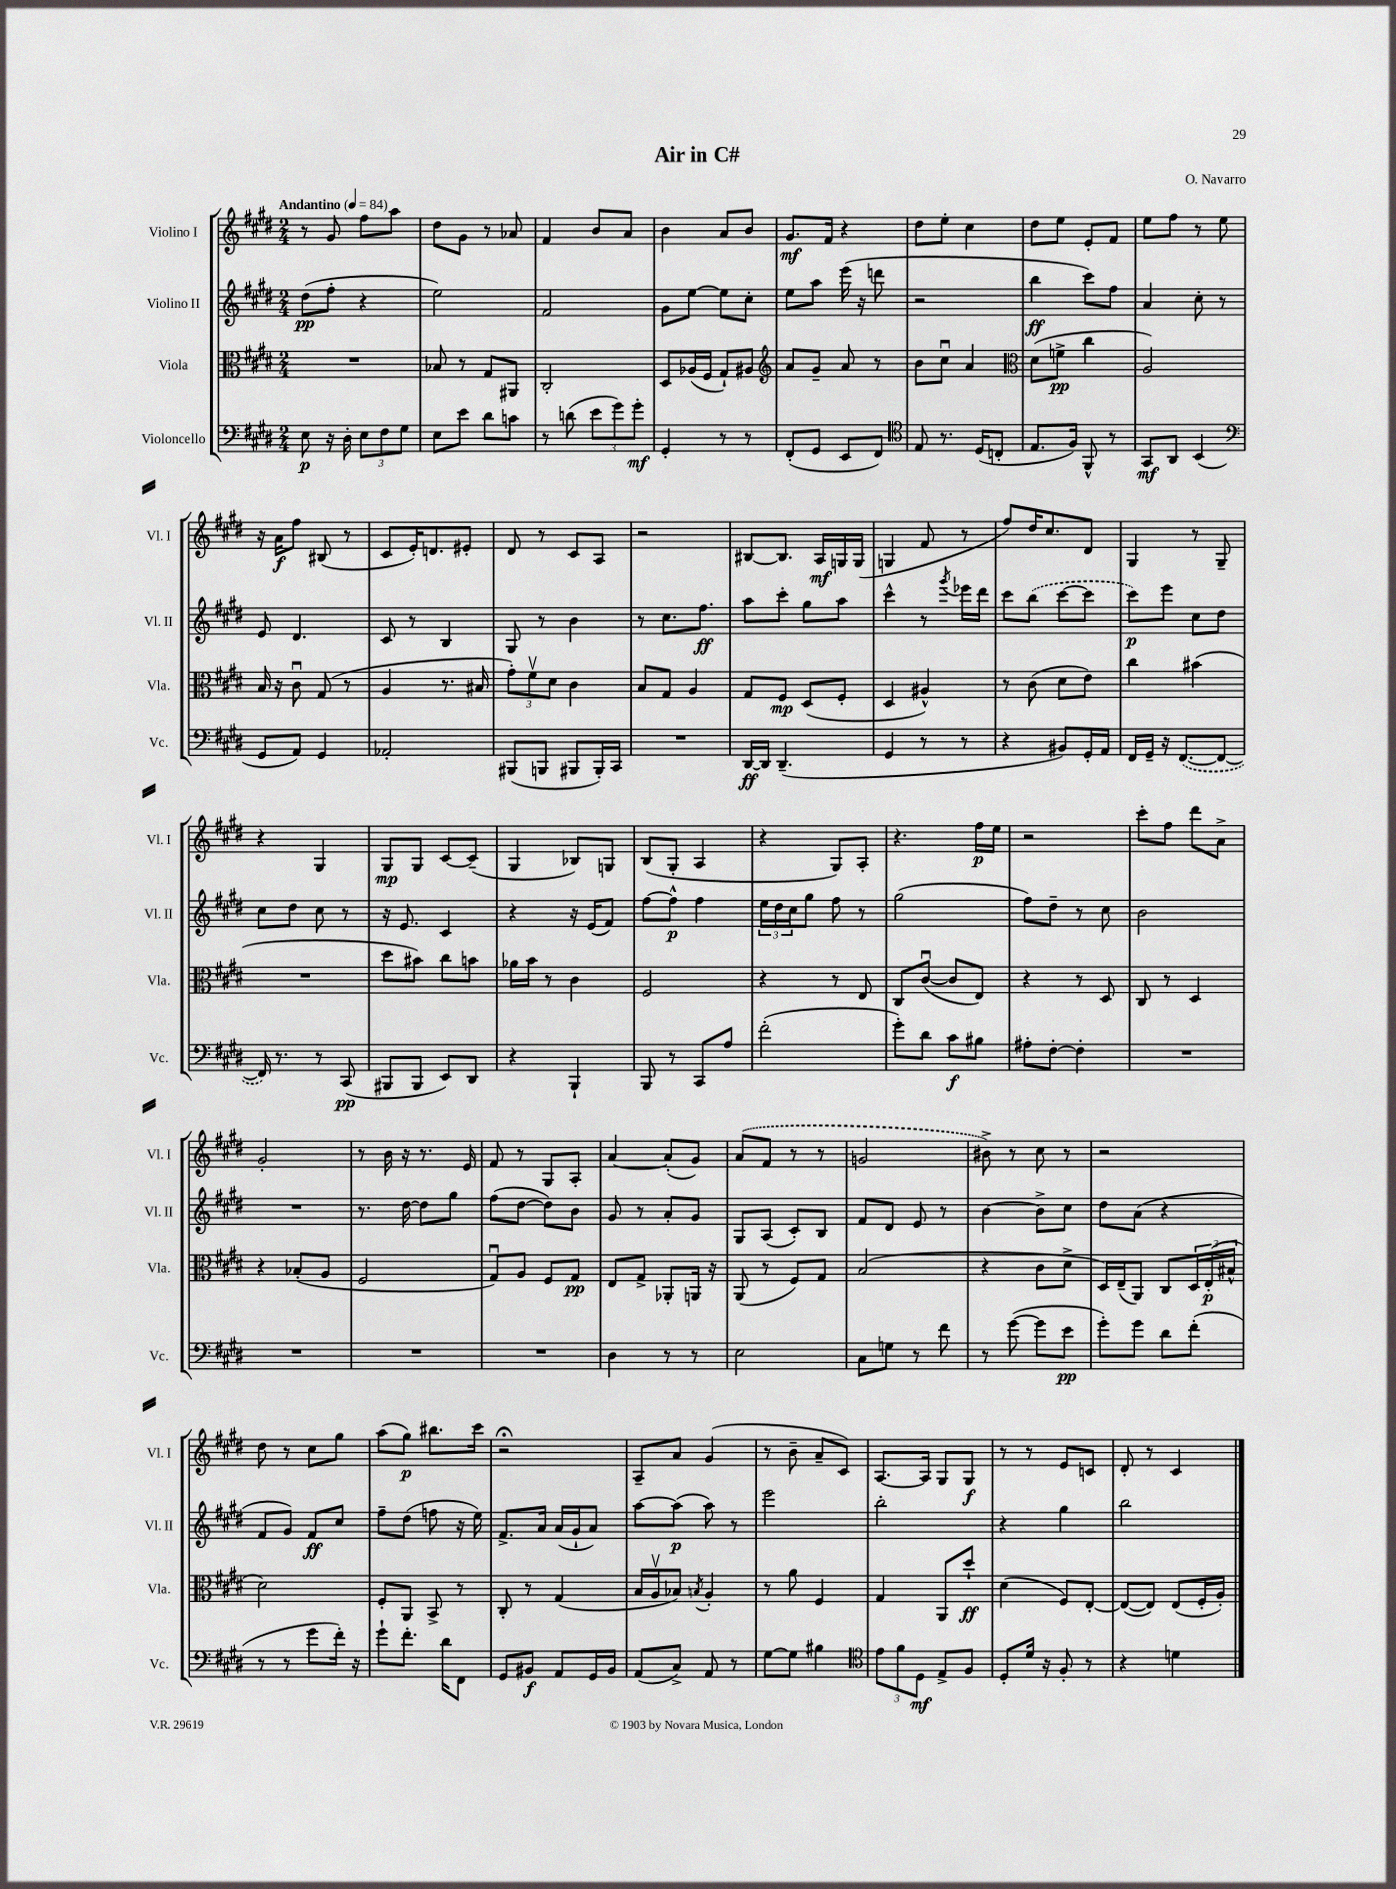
\header { title = "Air in C#" composer = "O. Navarro" }
<<
\new StaffGroup <<
\new Staff = "s0" \with { instrumentName = "Violino I" shortInstrumentName = "Vl. I" } {
    \clef treble \key e \major \numericTimeSignature \time 2/4 \tempo "Andantino" 4 = 84
    r8 gis'8 fis''8 a''8 |
    dis''8 gis'8 r8 aes'8 |
    fis'4 b'8 a'8 |
    b'4 a'8 b'8 |
    gis'8.\mf fis'16 r4 |
    dis''8 e''8-. cis''4 |
    dis''8 e''8 e'8-. fis'8 |
    e''8 fis''8 r8 e''8 |
    r16 a'16\f fis''8 bis8( r8 |
    cis'8 e'16-.) d'8. eis'8-. |
    dis'8 r8 cis'8 a8 |
    r2 |
    bis8~ bis8. a16\mf g16 g16( |
    g4 fis'8 r8 |
    fis''8) dis''16 cis''8. dis'8 |
    gis4 r8 gis8-- |
    r4 gis4 |
    gis8\mp gis8 cis'8~ cis'8--( |
    gis4 bes8) g8 |
    b8( gis8-. a4 |
    r4 gis8) a8-. |
    r4. fis''16\p e''16 |
    r2 |
    cis'''8-. fis''8 dis'''8 a'8-> |
    gis'2-. |
    r8 b'16 r16 r8. e'16 |
    fis'8 r8 gis8 a8-. |
    a'4~ a'8-.( gis'8) |
    \once \slurDashed a'8( fis'8 r8 r8 |
    g'2 |
    bis'8->) r8 cis''8 r8 |
    r2 |
    dis''8 r8 cis''8 gis''8 |
    a''8( gis''8\p) bis''8. cis'''16 |
    r2\fermata |
    a8-- a'8 gis'4( |
    r8 b'8-- a'8-- cis'8) |
    a8.~ a16 gis8 gis8\f |
    r8 r8 e'8 c'8 |
    dis'8-. r8 cis'4 \bar "|." |
}
\new Staff = "s1" \with { instrumentName = "Violino II" shortInstrumentName = "Vl. II" } {
    \clef treble \key e \major \numericTimeSignature \time 2/4
    dis''8\pp( fis''8-. r4 |
    e''2) |
    fis'2 |
    gis'8 e''8~ e''8 cis''8-. |
    e''8 a''8 e'''16( r16 d'''8 |
    r2 |
    b''4\ff cis'''8) fis''8 |
    a'4 cis''8-. r8 |
    e'8 dis'4. |
    cis'8 r8 b4 |
    gis8 r8 b'4 |
    r8 cis''8. fis''8.\ff |
    a''8 cis'''8-. gis''8 a''8 |
    cis'''4-^ r8 \acciaccatura { gis'''8 } ees'''16 dis'''16 |
    cis'''8 \once \slurDashed b''8( cis'''8~ cis'''8 |
    cis'''8\p) e'''8 cis''8 dis''8 |
    cis''8 dis''8 cis''8 r8 |
    r16 e'8. cis'4 |
    r4 r16 e'16( fis'8) |
    fis''8~ fis''8-^\p fis''4 |
    \tuplet 3/2 { e''16 dis''16 cis''16 } gis''8 fis''8 r8 |
    gis''2( |
    fis''8) dis''8-- r8 cis''8 |
    b'2 |
    R2 |
    r8. dis''16~ dis''8 gis''8 |
    fis''8( dis''8~ dis''8) b'8 |
    gis'8 r8 a'8-. gis'8 |
    gis8 a8( cis'8-.) b8 |
    fis'8 dis'8 e'8 r8 |
    b'4~ b'8-> cis''8 |
    dis''8 a'8( r4 |
    fis'8 gis'8) fis'8\ff cis''8 |
    fis''8-- dis''8( f''8 r16 e''16) |
    fis'8.-> a'16 a'16( gis'16-! a'8) |
    a''8~ a''8\p( a''8) r8 |
    e'''2 |
    b''2-. |
    r4 gis''4 |
    b''2 \bar "|." |
}
\new Staff = "s2" \with { instrumentName = "Viola" shortInstrumentName = "Vla." } {
    \clef alto \key e \major \numericTimeSignature \time 2/4
    R2 |
    bes8 r8 gis8 ais,8 |
    cis2-. |
    dis8 aes16( fis16 gis8-!) ais8 |
    \clef treble a'8 gis'8-- a'8 r8 |
    b'8 cis''8\downbow a'4 |
    \clef alto dis'8( f'8->\pp cis''4 |
    a2) |
    b16 r16 cis'8\downbow gis8( r8 |
    a4 r8. bis16 |
    \tuplet 3/2 { gis'8-.) fis'8\upbow dis'8 } cis'4 |
    b8 gis8 a4 |
    gis8 fis8\mp dis8( fis8-. |
    dis4 ais4-^) |
    r8 cis'8( dis'8 e'8) |
    cis''4 bis'4( |
    R2 |
    dis''8 bis'8) cis''8 b'8 |
    aes'16 b'16 r8 cis'4 |
    fis2 |
    r4 r8 e8 |
    cis8 cis'8~\downbow( cis'8 e8) |
    r4 r8 dis8 |
    cis8 r8 dis4 |
    r4 bes8-.( a8 |
    fis2 |
    gis8\downbow) a8 fis8 gis8\pp |
    e8 gis8-> aes,8-. a,16 r16 |
    a,8( r8 fis8) gis8 |
    b2( |
    r4 cis'8 dis'8-> |
    dis16) e16--( a,8) cis8 \tuplet 3/2 { dis16 e16-.\p( bis16-^ } |
    dis'2) |
    fis8-. a,8 b,8-> r8 |
    cis8-. r8 gis4( |
    b16 a16\upbow bes8) \acciaccatura { b8 } a4-. |
    r8 a'8 fis4 |
    gis4 a,8 dis''8-!\ff |
    dis'4( fis8) e8~-. |
    e8~( e8) e8( fis16-. a16-.) \bar "|." |
}
\new Staff = "s3" \with { instrumentName = "Violoncello" shortInstrumentName = "Vc." } {
    \clef bass \key e \major \numericTimeSignature \time 2/4
    e8\p r16 dis16-. \tuplet 3/2 { e8 fis8 gis8 } |
    e8 e'8 dis'8 c'8 |
    r8 d'8( \tuplet 3/2 { e'8 gis'8) gis'8-.\mf } |
    gis,4-. r8 r8 |
    fis,8-.( gis,8 e,8 fis,8) |
    \clef tenor e8 r8. dis16( c8-. |
    e8. fis16) fis,8-^ r8 |
    gis,8\mf a,8 b,4( |
    \clef bass gis,8 a,8) gis,4 |
    aes,2-. |
    bis,,8( b,,8 bis,,8 bis,,16-.) cis,16 |
    R2 |
    dis,16~\ff dis,16 dis,4.--( |
    gis,4 r8 r8 |
    r4 bis,8) gis,16-. a,16 |
    fis,16 gis,16-- r16 \once \slurDashed fis,8.~( fis,8~ |
    fis,16) r8. r8 cis,8\pp( |
    bis,,8 bis,,8 e,8) dis,8 |
    r4 b,,4-! |
    b,,8 r8 cis,8 a8 |
    fis'2-.( |
    gis'8-.) dis'8 cis'8\f bis8 |
    ais8-. fis8~-. fis4-. |
    R2 |
    R2 |
    R2 |
    R2 |
    dis4 r8 r8 |
    e2 |
    cis8 g8 r8 fis'8 |
    r8 gis'8~( gis'8 e'8\pp |
    gis'8-.) gis'8 dis'8 fis'8-.( |
    r8 r8 gis'8 fis'16-.) r16 |
    gis'8-! fis'8.-. dis'16 fis,8 |
    gis,8 bis,8\f a,8 gis,16 bis,16 |
    a,8( cis8->) a,8 r8 |
    gis8~ gis8 bis4 |
    \clef tenor \tuplet 3/2 { e'8 fis'8 dis8\mf } e8-> fis8 |
    dis8-. dis'16 r16 fis8-. r8 |
    r4 d'4 \bar "|." |
}
>>
>>
\layout { \context { \Score \remove "Bar_number_engraver" } }
